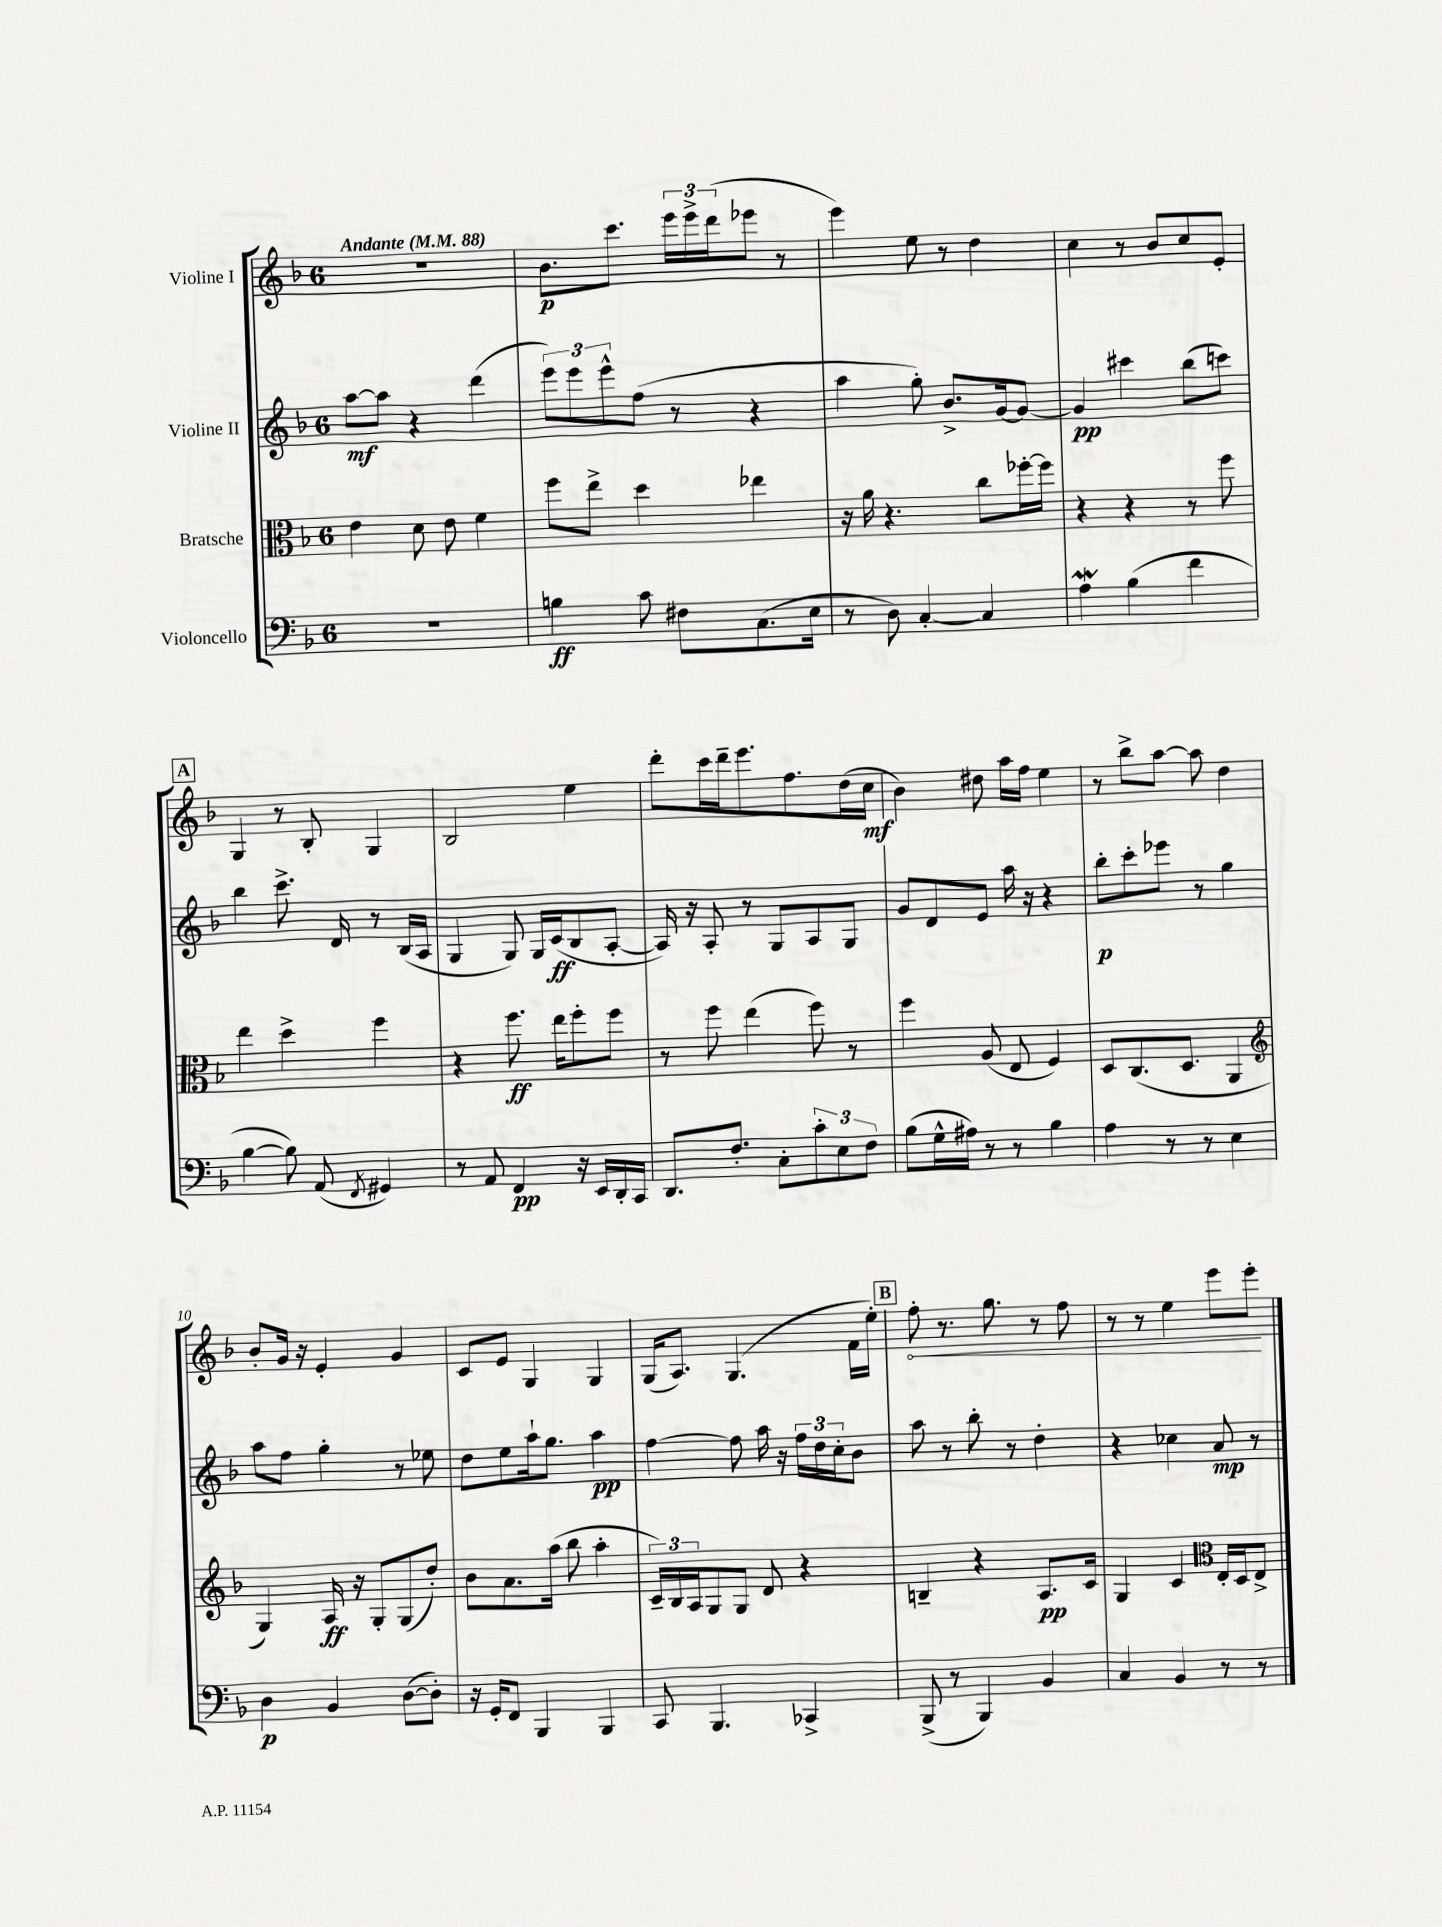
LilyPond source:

<<
\new StaffGroup <<
\new Staff = "s0" \with { instrumentName = "Violine I" } {
    \clef treble \key f \major \once \override Staff.TimeSignature.style = #'single-digit \time 6/8 \tempo "Andante" 4 = 88
    R2. |
    bes'8.\p c'''8. \tuplet 3/2 { e'''16 e'''16-> d'''16( } ees'''8 r8 |
    e'''4) e''8 r8 d''4 |
    c''4 r8 bes'8 c''8 e'8-. |
    \mark \markup { \box "A" } g4 r8 bes8-. g4 |
    bes2 e''4 |
    d'''8-. c'''16 d'''16-- e'''8. f''8. d''16( c''16\mf |
    bes'4) dis''8 a''16 f''16 e''4 |
    r8 bes''8-> a''8~ a''8 d''4 |
    bes'8-. g'16 r16 e'4-. g'4 |
    c'8 e'8 g4 g4 |
    g16( a8.) g4.( f'16 e''16-.) |
    \mark \markup { \box "B" } \once \override Hairpin.circled-tip = ##t f''8-.\< r8. g''8. r8 f''8 |
    r8 r8 e''4 e'''8 e'''8-.\! \bar "|." |
}
\new Staff = "s1" \with { instrumentName = "Violine II" } {
    \clef treble \key f \major \once \override Staff.TimeSignature.style = #'single-digit \time 6/8
    a''8~\mf a''8 r4 d'''4( |
    \tuplet 3/2 { e'''8) e'''8 e'''8-^ } f''8( r8 r4 |
    a''4 g''8-.) bes'8.-> g'16~ g'8~ |
    g'4\pp cis'''4 bes''8( c'''8) |
    \mark \markup { \box "A" } bes''4 c'''8.-> d'16 r8 bes16( a16 |
    g4 g8) g16 c'16\ff( bes8 a8~-. |
    a16) r16 a8-. r8 g8 a8 g8 |
    g'8 d'8 e'8 a''16 r16 r4 |
    bes''8-.\p c'''8-. ees'''8 r8 g''4 |
    a''8 f''8 g''4-. r8 ees''8 |
    d''8 e''8 a''16-! g''8. a''4\pp |
    f''4~ f''8 a''16 r16 \tuplet 3/2 { f''16 d''16 c''16-. } bes'8 |
    \mark \markup { \box "B" } a''8 r8 bes''8-. r8 d''4-. |
    r4 ces''4 a'8\mp r8 \bar "|." |
}
\new Staff = "s2" \with { instrumentName = "Bratsche" } {
    \clef alto \key f \major \once \override Staff.TimeSignature.style = #'single-digit \time 6/8
    e'4 d'8 e'8 f'4 |
    f''8 e''8-> d''4 ees''4 |
    r16 a'16 r4. c''8 fes''16~-. fes''16 |
    r4 r4 r8 f''8 |
    \mark \markup { \box "A" } e''4 d''4-> f''4 |
    r4 f''8.\ff e''16 f''8-. f''8 |
    r8 f''8 e''4( f''8) r8 |
    f''4 a8( e8 f4) |
    d8 c8.( d8. a,4 |
    \clef treble g4) a16\ff r16 g8-. g8( d''8-.) |
    bes'8 a'8. a''16( bes''8 a''4-. |
    \tuplet 3/2 { c'16--) bes16 a16 } g8 g8 d'8 r4 |
    \mark \markup { \box "B" } b4-- r4 a8.\pp c'16 |
    g4 c'4 \clef alto e16-. d16 e8-> \bar "|." |
}
\new Staff = "s3" \with { instrumentName = "Violoncello" } {
    \clef bass \key f \major \once \override Staff.TimeSignature.style = #'single-digit \time 6/8
    R2. |
    b4\ff c'8 fis8 c8.( e16 |
    r8 d8) c4~-. c4 |
    a4\mordent bes4( f'4 |
    \mark \markup { \box "A" } bes4~ bes8) a,8( \acciaccatura { f,8 } gis,4) |
    r8 a,8 f,4\pp r16 e,16 d,16-. c,16 |
    d,8. f8.-. c8-. \tuplet 3/2 { c'8-. e8 f8 } |
    bes8( g16-^ ais16) r8 r8 bes4 |
    a4 r8 r8 e4 |
    d4\p bes,4 d8~( d8-.) |
    r16 g,16-. f,8 bes,,4 bes,,4 |
    c,8 bes,,4. ces,4-> |
    \mark \markup { \box "B" } bes,,8->( r8 bes,,4) bes,4 |
    c4 bes,4 r8 r8 \bar "|." |
}
>>
>>
